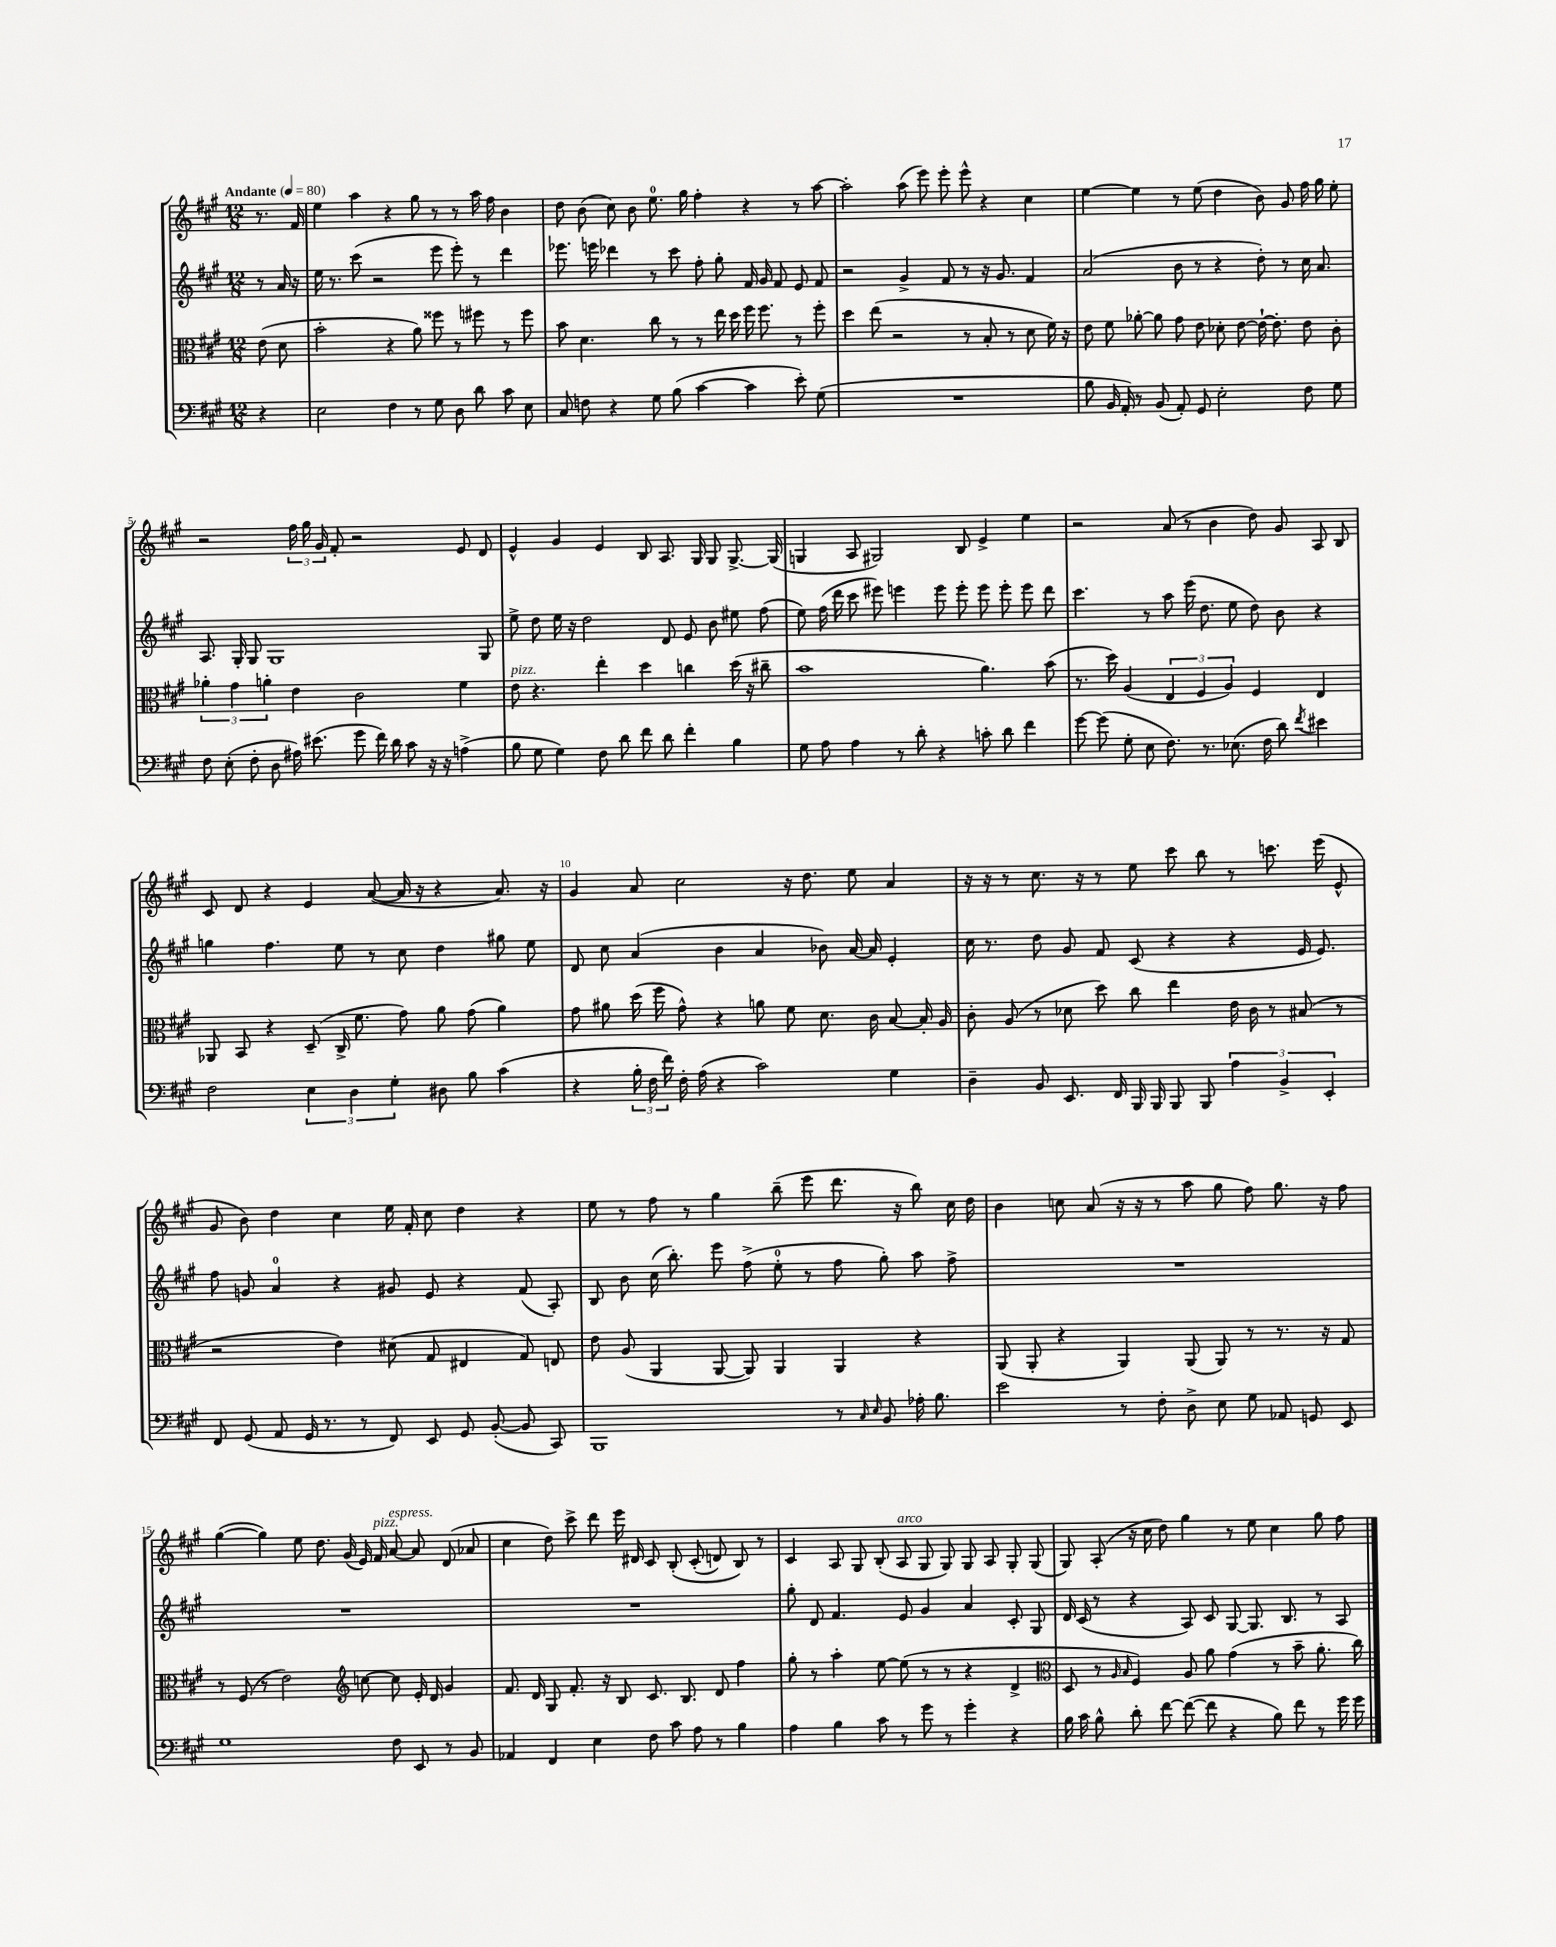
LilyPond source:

<<
\new StaffGroup <<
\new Staff = "s0" {
    \clef treble \key a \major \numericTimeSignature \time 12/8 \partial 4 \tempo "Andante" 4 = 80
    \autoBeamOff r8. fis'16 |
    e''4 a''4 r4 gis''8 r8 r8 a''16 fis''16 b'4 |
    d''8 b'8( cis''8) b'8 e''8.-0 gis''16 fis''4-. r4 r8 a''8~ |
    a''2-. a''8( e'''8) e'''8-. e'''8-^ r4 cis''4 |
    e''4~ e''4 r8 e''8( d''4 b'8) gis'8 fis''16 gis''16 e''8-. |
    r2 \tuplet 3/2 { fis''16 gis''16 gis'16 } fis'8-. r2 e'8 d'8 |
    e'4-^ gis'4 e'4 b8 a8. gis16 gis8 gis8.~-> gis16( |
    g4 a8 gis2) b8 e'4-> e''4 |
    r2 a'8( r8 b'4 d''8) gis'8 a8 b8 |
    cis'8 d'8 r4 e'4 a'8~( a'16 r16 r4 a'8.) r16 |
    gis'4 a'8 cis''2 r16 d''8. e''8 a'4 |
    r16 r16 r8 cis''8. r16 r8 e''8 cis'''8 b''8 r8 c'''8. e'''16( e'8-^ |
    gis'8 b'8) d''4 cis''4 e''16 fis'16-. cis''8 d''4 r4 |
    e''8 r8 fis''8 r8 gis''4 b''8--( e'''8 d'''8. r16 b''8) cis''16 d''16 |
    b'4 c''8 a'8( r16 r16 r8 a''8 gis''8 fis''8) gis''8. r16 fis''8 |
    gis''4~( gis''4) e''8 d''8. gis'16( e'16) fis'16^\markup { \italic "pizz." } a'8~^\markup { \italic "espress." } a'8 d'8( aes'8 |
    cis''4 d''8) cis'''8-> d'''8 e'''16 dis'16 cis'8 b8-.\( cis'8-.( d'8) b8\) r8 |
    cis'4 a8 gis8 b8-.( a8^\markup { \italic "arco" } gis8 gis8) gis8 a8 gis8-. gis8( |
    gis8) a8-.( r16 cis''16 d''8) gis''4 r8 e''8 cis''4 gis''8 fis''8 \bar "|." |
}
\new Staff = "s1" {
    \clef treble \key a \major \numericTimeSignature \time 12/8 \partial 4
    \autoBeamOff r8 a'16 r16 |
    e''16 r8. cis'''8( r2 e'''8 e'''8-.) r8 d'''4 |
    ees'''8. e'''16 des'''4 r8 cis'''8 fis''8-. gis''8-. fis'16 gis'16 fis'8 e'8 fis'8 |
    r2 gis'4-> fis'8 r8 r16 gis'8. fis'4 |
    a'2( b'8 r8 r4 d''8-.) r8 cis''16 a'8. |
    a8. gis16-. gis8 gis1 gis8 |
    e''8-> d''8 e''16 r16 d''2 d'8 e'8 b'8 eis''8 fis''8( |
    e''8) fis''16( d'''16 cis'''8 eis'''8) e'''4 e'''8 e'''8-. e'''8 e'''8-. e'''8 d'''8 |
    cis'''4. r8 a''8 e'''16( d''8. e''8 d''8) b'8 r4 |
    g''4 fis''4. e''8 r8 cis''8 d''4 gis''8 e''8 |
    d'8 cis''8 a'4( b'4 a'4 bes'8) a'16~ a'16 e'4-. |
    cis''16 r8. d''8 gis'8 fis'8 cis'8( r4 r4 e'16 e'8.) |
    fis''8 g'8 a'4-0 r4 gis'8 e'8 r4 fis'8( a8-.) |
    b8 b'8 cis''16( b''8.-.) e'''8 fis''8->( e''8-0-. r8 fis''8 gis''8-.) a''8 fis''8-> |
    R1. |
    R1. |
    R1. |
    gis''8-. d'8 fis'4. e'8 gis'4 a'4 cis'8-. gis8 |
    d'16 cis'16( r8 r4 a8) cis'8 gis8~ gis8. b8. r8 a8 \bar "|." |
}
\new Staff = "s2" {
    \clef alto \key a \major \numericTimeSignature \time 12/8 \partial 4
    \autoBeamOff e'8( d'8 |
    b'2-. r4 a'8) fisis''8 r8 fis''8 r8 fis''8 |
    b'8 d'4. cis''8 r8 r8 e''16 d''16 fis''16 fis''8. r8 fis''8-. |
    d''4 e''8( r2 r8 b8-. r8 d'8 fis'16) r16 |
    e'8 fis'8 aes'8~-. aes'8 gis'8 e'8 des'8-. e'8~ e'16~-! e'8.-. e'8 cis'8-. |
    \tuplet 3/2 { aes'4-. gis'4 a'4-. } e'4 cis'2 fis'4 |
    e'8^\markup { \italic "pizz." } r4. e''4-. d''4 c''4 d''16( r16 cis''8-- |
    b'1 a'4.) b'8( |
    r8. d''16) a4( \tuplet 3/2 { e4 fis4 a4) } fis4 e4 |
    aes,8 b,8 r4 d8--( cis16-> fis'8. gis'8) a'8 gis'8( a'4) |
    gis'8 ais'8 d''16( fis''16 gis'8-^) r4 a'8 fis'8 d'8. cis'16 b8~ b16-. a16 |
    cis'8-. a8( r8 des'8 d''8) cis''8 e''4 e'16 cis'16 r8 bis8( r8 |
    r2 e'4) dis'8( gis8 eis4 gis8) e8 |
    e'8 a8( a,4 a,8~ a,8) a,4 a,4 r4 |
    a,8( a,8-. r4 a,4) a,8( a,8) r8 r8. r16 gis8 |
    r8 fis8( r8 e'2) \clef treble c''8~ c''8 e'16-. d'16 gis'4 |
    fis'8. d'16 gis8 fis'8.-. r16 b8 cis'8. b8. d'8 fis''4 |
    gis''8-. r8 a''4-. e''8~ e''8( r8 r8 r4 d'4-> |
    \clef alto d8 r8 \grace { a16 b16 } fis4) a8 a'8 gis'4( r8 b'8-- a'8.-. cis''16) \bar "|." |
}
\new Staff = "s3" {
    \clef bass \key a \major \numericTimeSignature \time 12/8 \partial 4
    \autoBeamOff r4 |
    e2 fis4 r8 gis8 d8 d'8 cis'8 e8 |
    cis8 f8 r4 gis8 b8( cis'4~ cis'4 e'8-.) gis8( |
    R1. |
    b8 b,16 a,16-.) r8 b,8( a,8-.) gis,8 e2-. fis8 gis8 |
    fis8 e8-.( fis8-. d8 ais16) eis'8.( gis'8 fis'16) d'16 cis'8 r16 r16 a4->( |
    b8 gis8 gis4) fis8 d'8 fis'8 d'8 fis'4-. b4 |
    gis8 a8 a4 r8 d'8-. r4 c'8-. d'8 fis'4 |
    gis'8~ gis'8( gis8-. e8 fis8.) r8. ees8.( fis16 d'8) \acciaccatura { fis'8 } eis'4 |
    fis2 \tuplet 3/2 { e4 d4 gis4-. } dis8 b8 cis'4( |
    r4 \tuplet 3/2 { b16-. fis16 fis'16) } fis16-. a16( r4 cis'2) gis4 |
    d4-- b,8 e,8. fis,16 b,,16 b,,16 b,,8 b,,8 \tuplet 3/2 { a4 b,4-> e,4-. } |
    fis,8 gis,8( a,8 gis,16 r8. r8 fis,8) e,8 gis,8 b,8~-.( b,8 cis,8) |
    b,,1 r8 \grace { cis16 e16 } b,8 aes16-. b8. |
    e'2 r8 fis8-. d8-> e8 gis8 aes,8 g,8 e,8 |
    gis1 fis8 e,8 r8 b,8 |
    aes,4 fis,4 e4 fis8 cis'8 a8 r8 b4 |
    a4 b4 cis'8 r8 gis'8 r8 gis'4-. r4 |
    b16 cis'16 b8-^ d'8-. fis'8~ fis'8~( fis'8 r4 b8) fis'8 r8 gis'16 gis'16 \bar "|." |
}
>>
>>
\layout { \context { \Score \override BarNumber.break-visibility = ##(#f #t #t) barNumberVisibility = #(every-nth-bar-number-visible 5) } }
